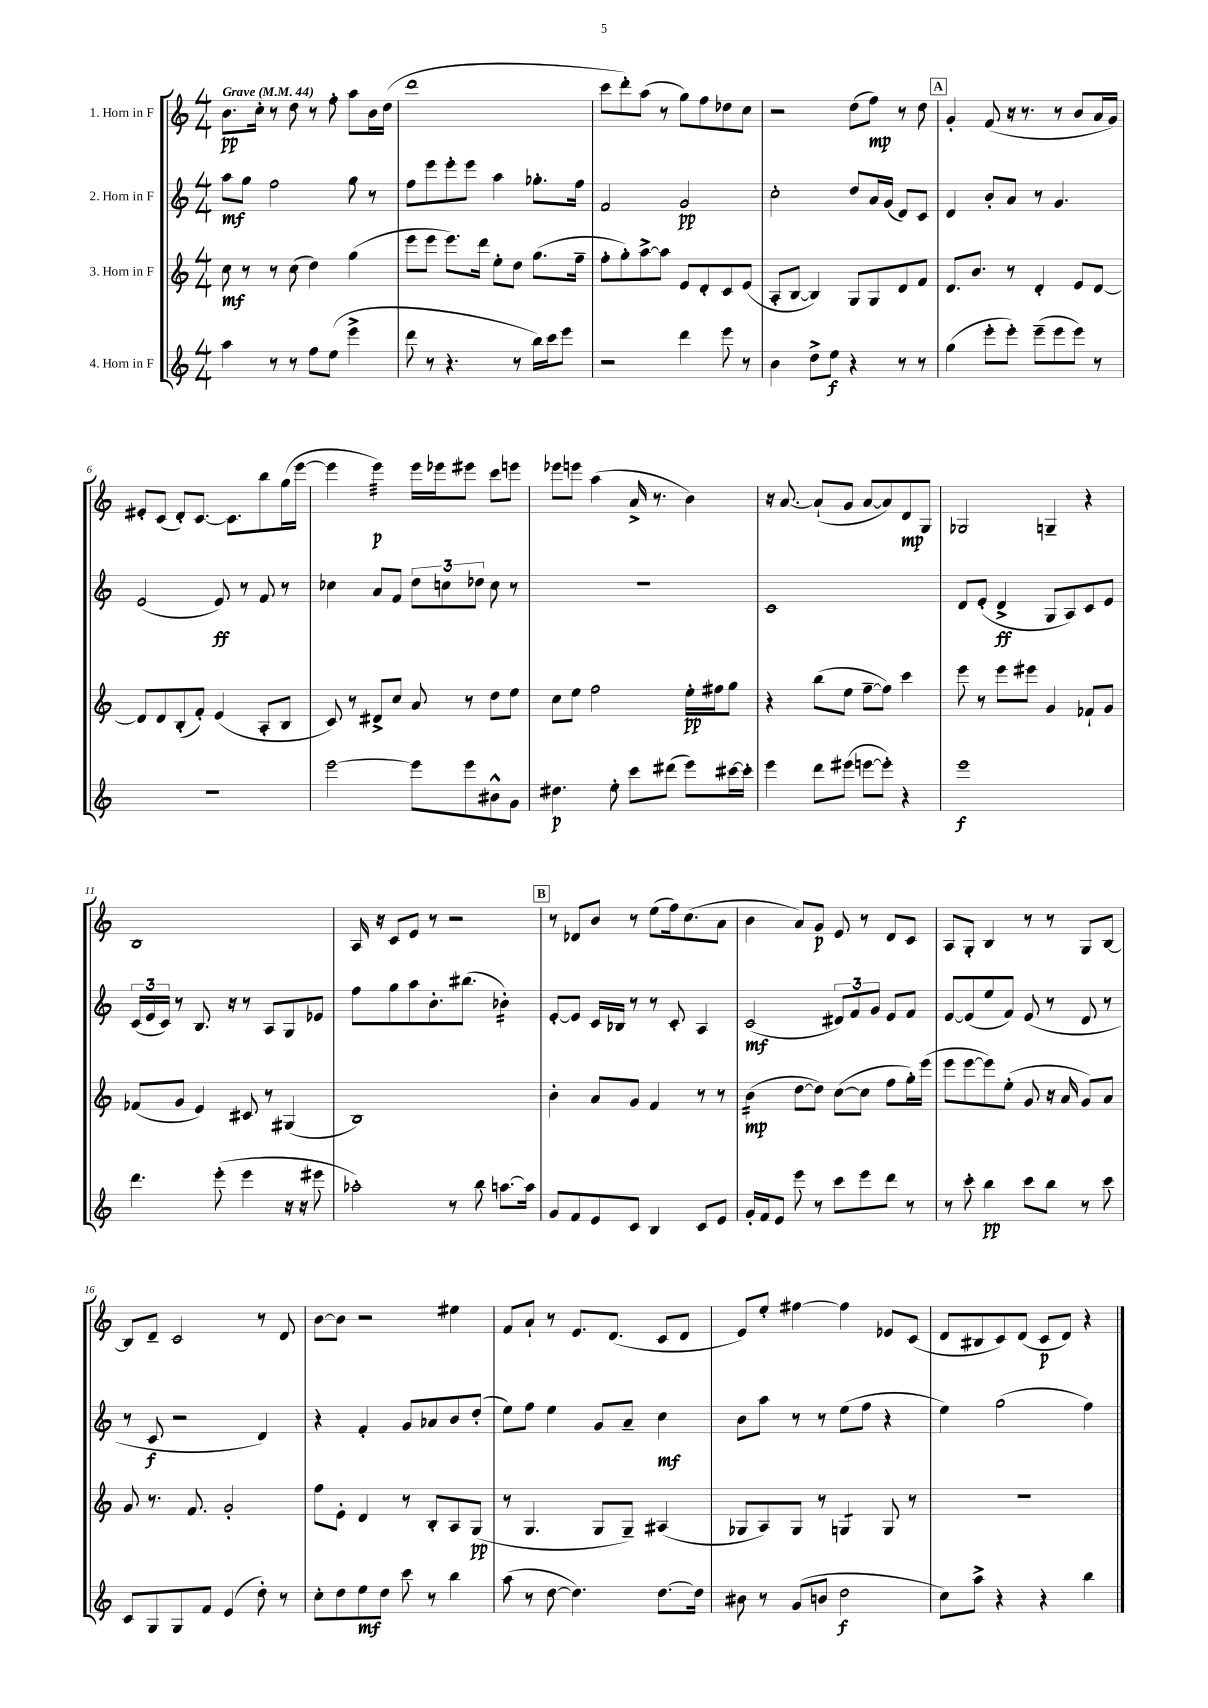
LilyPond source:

<<
\new StaffGroup <<
\new Staff = "s0" \with { instrumentName = "1. Horn in F" } {
    \clef treble \key c \major \numericTimeSignature \time 4/4 \tempo "Grave" 4 = 44
    b'8.\pp c''16-. r8 d''8 r8 f''8-. a''8 b'16 d''16( |
    d'''1 |
    c'''8 d'''8-.) a''8( r8 g''8) f''8 des''8 c''8 |
    r2 d''8( f''8\mp) r8 d''8 |
    \mark \markup { \box "A" } g'4-. f'8( r16 r8. r8 b'8 a'16 g'16) |
    eis'8-. c'8( d'8-.) c'8.~ c'8. b''8 g''16( e'''16~ |
    e'''4 e'''4:32\p) e'''16 ees'''16 eis'''8 c'''8 e'''8 |
    ees'''8 e'''8 a''4( a'16-> r8. b'4) |
    r16 a'8.~ a'8-!( g'8 a'8~ a'8) d'8\mp g8 |
    ges2 g4-- r4 |
    b1 |
    a16 r16 c'8 e'8 r8 r2 |
    \mark \markup { \box "B" } r8 des'8 b'8 r8 e''8( f''16) c''8.( a'8 |
    b'4 a'8) g'8\p e'8 r8 d'8 c'8 |
    a8 g8-. b4 r8 r8 g8 b8~ |
    b8 d'8-- c'2 r8 d'8 |
    b'8~ b'8 r2 eis''4 |
    f'8 a'8-! r8 e'8. d'8.( c'8 d'8 |
    e'8) e''8-. fis''4~ fis''4 ees'8 c'8( |
    d'8 bis8 c'8) d'8( c'8\p d'8) r4 \bar "|." |
}
\new Staff = "s1" \with { instrumentName = "2. Horn in F" } {
    \clef treble \key c \major \numericTimeSignature \time 4/4
    a''8\mf g''8 f''2 g''8 r8 |
    f''8 e'''8 e'''8-. e'''8 a''4 ges''8.-. f''16 |
    f'2 g'2\pp |
    c''2-. d''8 a'16 g'16( d'8) c'8 |
    \mark \markup { \box "A" } d'4 b'8-. a'8 r8 g'4. |
    e'2( e'8\ff) r8 f'8 r8 |
    ces''4 a'8 f'8 \tuplet 3/2 { d''8 c''8 des''8 } c''8 r8 |
    r1 |
    c'1 |
    d'8 e'8-.( d'4->\ff g8 a8) c'8 e'8 |
    \tuplet 3/2 { c'16( e'16 c'16) } r8 b8. r16 r8 a8 g8 ees'8 |
    f''8 g''8 a''8 b'8.-. bis''8.( bes'4:16-.) |
    \mark \markup { \box "B" } e'8~-. e'8 c'16 bes16 r8 r8 c'8-. a4 |
    c'2\mf( \tuplet 3/2 { dis'8) f'8 g'8 } e'8 f'8 |
    e'8~ e'8( e''8 f'8) e'8( r8 d'8 r8 |
    r8 c'8\f r2 d'4) |
    r4 f'4-. g'8 aes'8 b'8 d''8-.( |
    e''8) f''8 e''4 g'8 a'8-- c''4\mf |
    b'8 a''8 r8 r8 e''8( f''8 r4 |
    e''4) g''2( f''4) \bar "|." |
}
\new Staff = "s2" \with { instrumentName = "3. Horn in F" } {
    \clef treble \key c \major \numericTimeSignature \time 4/4
    c''8\mf r8 r8 c''8( d''4) g''4( |
    e'''8 e'''8 e'''8.) d'''16 e''8-. d''8 g''8.( f''16-- |
    f''8-. g''8-.) a''8~-> a''8 e'8 d'8-. c'8 e'8( |
    a8-. b8~ b4) g8 g8 d'8 f'8 |
    \mark \markup { \box "A" } d'8. b'8. r8 d'4-. e'8 d'8~ |
    d'8 d'8 b8-.( f'8-.) e'4( a8-. b8 |
    c'8) r8 dis'8-> c''8 a'8 r8 d''8 e''8 |
    c''8 e''8 f''2 e''16-.\pp fis''16 g''8 |
    r4 b''8( e''8 f''8~-- f''8) c'''4 |
    e'''8 r8 e'''8 eis'''8 g'4 fes'8-! g'8 |
    fes'8( g'8 e'4) cis'8 r8 gis4( |
    b1) |
    \mark \markup { \box "B" } b'4-. a'8 g'8 f'4 r8 r8 |
    b'4:16\mp( d''8~ d''8) c''8~( c''8 f''8 g''16-.) e'''16( |
    e'''8 e'''8~ e'''8) e''8-.( g'8 r16 a'16 g'8) a'8 |
    g'8 r8. f'8. g'2-. |
    f''8 e'8-. d'4 r8 b8-. a8 g8\pp( |
    r8 g4. g8 g8--) ais4( |
    ges8 a8) ges8 r8 g4:8 g8 r8 |
    r1 \bar "|." |
}
\new Staff = "s3" \with { instrumentName = "4. Horn in F" } {
    \clef treble \key c \major \numericTimeSignature \time 4/4
    a''4 r8 r8 f''8 e''8( e'''4-> |
    d'''8 r8 r4. r8 b''16) c'''16 e'''8 |
    r2 d'''4 e'''8 r8 |
    b'4 d''8-> e''8\f r4 r8 r8 |
    \mark \markup { \box "A" } g''4( e'''8-. e'''8-.) e'''8--( e'''8 e'''8) r8 |
    R1 |
    e'''2~ e'''8 e'''8 bis'8-^ g'8 |
    dis''4.\p e''8-. c'''8 dis'''8( e'''8) cis'''16~ cis'''16-. |
    e'''4 d'''8 eis'''8( e'''8~ e'''8-.) r4 |
    e'''1\f |
    d'''4. e'''8-.( e'''4 r16 r16 eis'''8 |
    aes''2-.) r8 b''8 a''8.~ a''16 |
    \mark \markup { \box "B" } g'8 f'8 e'8 c'8 b4 c'8 e'8 |
    g'16-. f'16 e'8 e'''8 r8 c'''8 e'''8 d'''8 r8 |
    r8 c'''8-. b''4\pp c'''8 b''8 r8 c'''8 |
    c'8 g8 g8 f'8 e'4( d''8-.) r8 |
    c''8-. d''8 e''8\mf d''8 c'''8 r8 b''4 |
    a''8( r8 d''8~ d''4.) d''8.~ d''16 |
    bis'8 r8 g'8( b'8 d''2\f |
    c''8) a''8-> r4 r4 b''4 \bar "|." |
}
>>
>>
